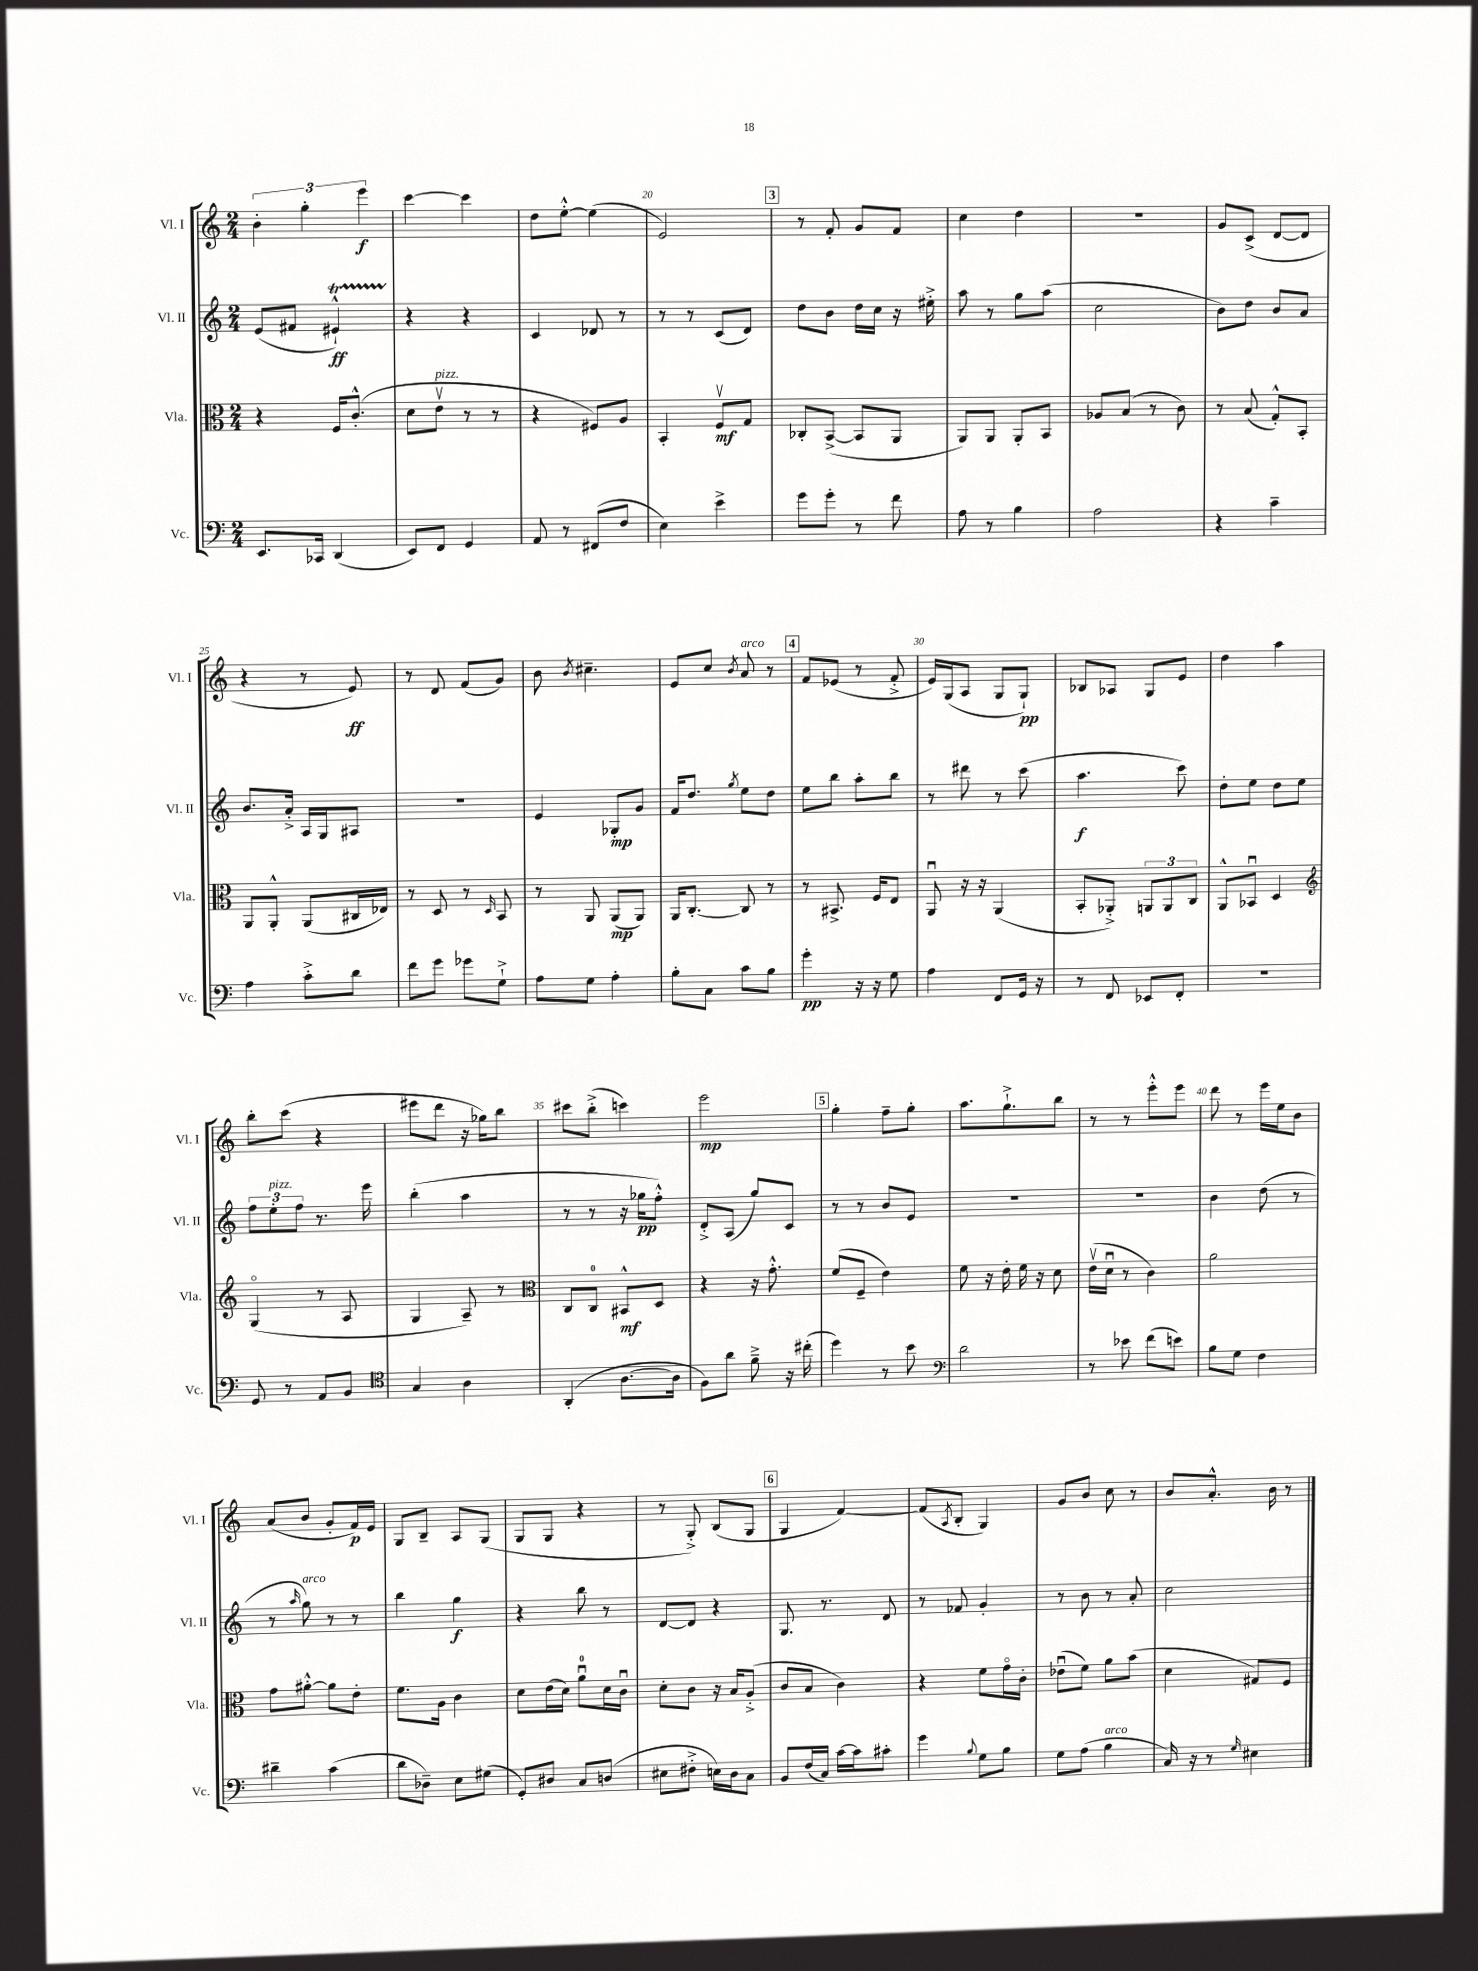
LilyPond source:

<<
\new StaffGroup <<
\new Staff = "s0" \with { instrumentName = "Vl. I" shortInstrumentName = "Vl. I" } {
    \clef treble \key c \major \numericTimeSignature \time 2/4
    \tuplet 3/2 { b'4-. g''4-. e'''4\f } |
    c'''4~ c'''4 |
    d''8 e''8~-.-^ e''4( |
    e'2) |
    \mark \markup { \box "3" } r8 f'8-. g'8 f'8 |
    c''4 d''4 |
    R2 |
    g'8 c'8->( d'8~ d'8 |
    r4 r8 e'8\ff) |
    r8 d'8 f'8( g'8) |
    b'8 \acciaccatura { b'8 } cis''4.-- |
    e'8 c''8 \acciaccatura { b'8 } a'8^\markup { \italic "arco" } r8 |
    \mark \markup { \box "4" } f'8 ees'8( r8 f'8-.-> |
    e'16) g16( a8 g8 g8-!\pp) |
    bes8 aes8 g8 e'8 |
    d''4 a''4 |
    b''8-. c'''8( r4 |
    eis'''8 d'''8 r16 ges''16) b''8 |
    cis'''8 b''8-.->( c'''4) |
    e'''2\mp |
    \mark \markup { \box "5" } g''4-. f''8-- g''8-. |
    a''8. g''8.-!-> b''8 |
    r8 r8 e'''8-.-^ e'''8 |
    d'''8 r8 e'''16 e''16 b'8 |
    a'8( b'8 g'8-. f'16\p) e'16 |
    g8 b8-- a8 g8( |
    g8 g8 r4 |
    r8 g8-.->) b8( g8 |
    \mark \markup { \box "6" } g4 f'4~) |
    f'8( \acciaccatura { a8 } b8-. g4) |
    g'8 b'8 c''8 r8 |
    b'8 a'8.-.-^ b'16 r8 \bar "|." |
}
\new Staff = "s1" \with { instrumentName = "Vl. II" shortInstrumentName = "Vl. II" } {
    \clef treble \key c \major \numericTimeSignature \time 2/4
    e'8( fis'8 eis'4-!-^\startTrillSpan\ff) |
    r4\stopTrillSpan r4 |
    c'4 des'8 r8 |
    r8 r8 c'8( d'8) |
    \mark \markup { \box "3" } d''8 b'8 d''16 c''16 r16 eis''16-.-> |
    a''8 r8 g''8 a''8( |
    c''2 |
    b'8) d''8 b'8 a'8 |
    b'8. a'16-.-> a16 g16 ais8 |
    R2 |
    e'4 ges8-.\mp g'8 |
    f'16 d''8. \acciaccatura { g''8 } e''8 d''8 |
    \mark \markup { \box "4" } e''8 b''8 a''8-. b''8 |
    r8 dis'''8 r8 c'''8( |
    a''4.\f c'''8) |
    d''8-. e''8 d''8 e''8 |
    \tuplet 3/2 { f''8 e''8-.^\markup { \italic "pizz." } f''8 } r8. e'''16 |
    b''4-.( a''4 |
    r8 r8 r16 ges''16\pp f''8-.-^) |
    d'8-.-> a8( g''8) c'8 |
    \mark \markup { \box "5" } r8 r8 b'8 e'8 |
    R2 |
    R2 |
    b'4 d''8( r8 |
    r8 \grace { a''16 } g''8^\markup { \italic "arco" }) r8 r8 |
    b''4 g''4\f |
    r4 b''8 r8 |
    d'8~ d'8 r4 |
    \mark \markup { \box "6" } g8. r8. d'8 |
    r8 fes'8 g'4-. |
    r8 b'8 r8 a'8-. |
    c''2 \bar "|." |
}
\new Staff = "s2" \with { instrumentName = "Vla." shortInstrumentName = "Vla." } {
    \clef alto \key c \major \numericTimeSignature \time 2/4
    r4 f16 c'8.-.-^( |
    d'8 e'8\upbow^\markup { \italic "pizz." } r8 r8 |
    r4 fis8) a8 |
    b,4-. f8\upbow\mf g8 |
    \mark \markup { \box "3" } ces8-. b,8~->( b,8 a,8 |
    a,8) a,8 a,8-. b,8 |
    aes8 b8( r8 c'8) |
    r8 b8( g8-.-^) b,8-. |
    a,8 a,8-.-^ a,8( cis16 ees16) |
    r8 d8 r8 \grace { d16 } b,8 |
    r8 a,8 a,8\mp( a,8) |
    a,16 c8.~-. c8 r8 |
    \mark \markup { \box "4" } r8 bis,8.-> f16 e8 |
    a,8\downbow r16 r16 a,4( |
    b,8-. aes,8-.->) \tuplet 3/2 { a,8 a,8 c8 } |
    a,8-^ bes,8\downbow d4 |
    \clef treble g4\flageolet( r8 a8 |
    g4 a8--) r8 |
    \clef alto c8 c8-0 bis,8-^\mf d8 |
    r4 r16 g'8.-.-^ |
    \mark \markup { \box "5" } f'8( f8-- e'4) |
    f'8 r16 e'16-. f'16 r16 d'8 |
    e'16\upbow( d'16\downbow r8 c'4) |
    a'2 |
    g'8 ais'8~-.-^ ais'8 e'8-. |
    f'8. a16 c'4 |
    d'8 e'16( d'16) a'8-0\downbow d'16 c'16\downbow |
    d'8-. c'8 r16 b16 a8-.->( |
    \mark \markup { \box "6" } c'8 b8 c'4) |
    r4 f'8 g'16\flageolet c'16-. |
    ees'8\downbow( f'8) a'8 b'8( |
    d'4 gis8) f8 \bar "|." |
}
\new Staff = "s3" \with { instrumentName = "Vc." shortInstrumentName = "Vc." } {
    \clef bass \key c \major \numericTimeSignature \time 2/4
    e,8. ces,16 d,4( |
    e,8) f,8 g,4 |
    a,8 r8 fis,8( f8 |
    e4) e'4-> |
    \mark \markup { \box "3" } g'8 g'8-. r8 f'8 |
    a8 r8 b4 |
    a2 |
    r4 c'4-- |
    a4 c'8-.-> d'8 |
    f'8 g'8 ges'8 g8-!-> |
    a8 g8 a4-. |
    b8-. c8 c'8 b8 |
    \mark \markup { \box "4" } g'4-.\pp r16 r16 g8 |
    a4 f,8 g,16 r16 |
    r8 f,8 ees,8 f,8-. |
    R2 |
    g,8 r8 a,8 b,8 |
    \clef tenor g4 a4 |
    a,4-.( a8.~ a16 |
    f8) a'8 f'8---> r16 cis''16-.( |
    \mark \markup { \box "5" } d''4) r8 b'8 |
    \clef bass d'2 |
    r8 ees'8 f'8( e'8) |
    b8 g8 f4 |
    dis'4-- c'4( |
    d'8 des8--) e8 gis8( |
    g,8-.) dis8 c8 d8( |
    eis8 fis8-.-> e16) d16 c8 |
    \mark \markup { \box "6" } b,8 f16( c16) c'16~ c'16 cis'8-. |
    g'4 \appoggiatura { b8 } g8 b8 |
    g8 a8( b4^\markup { \italic "arco" } |
    c16) r16 r8 \grace { g16 } eis4 \bar "|." |
}
>>
>>
\layout { \context { \Score currentBarNumber = #17 \override BarNumber.break-visibility = ##(#f #t #t) barNumberVisibility = #(every-nth-bar-number-visible 5) } }
